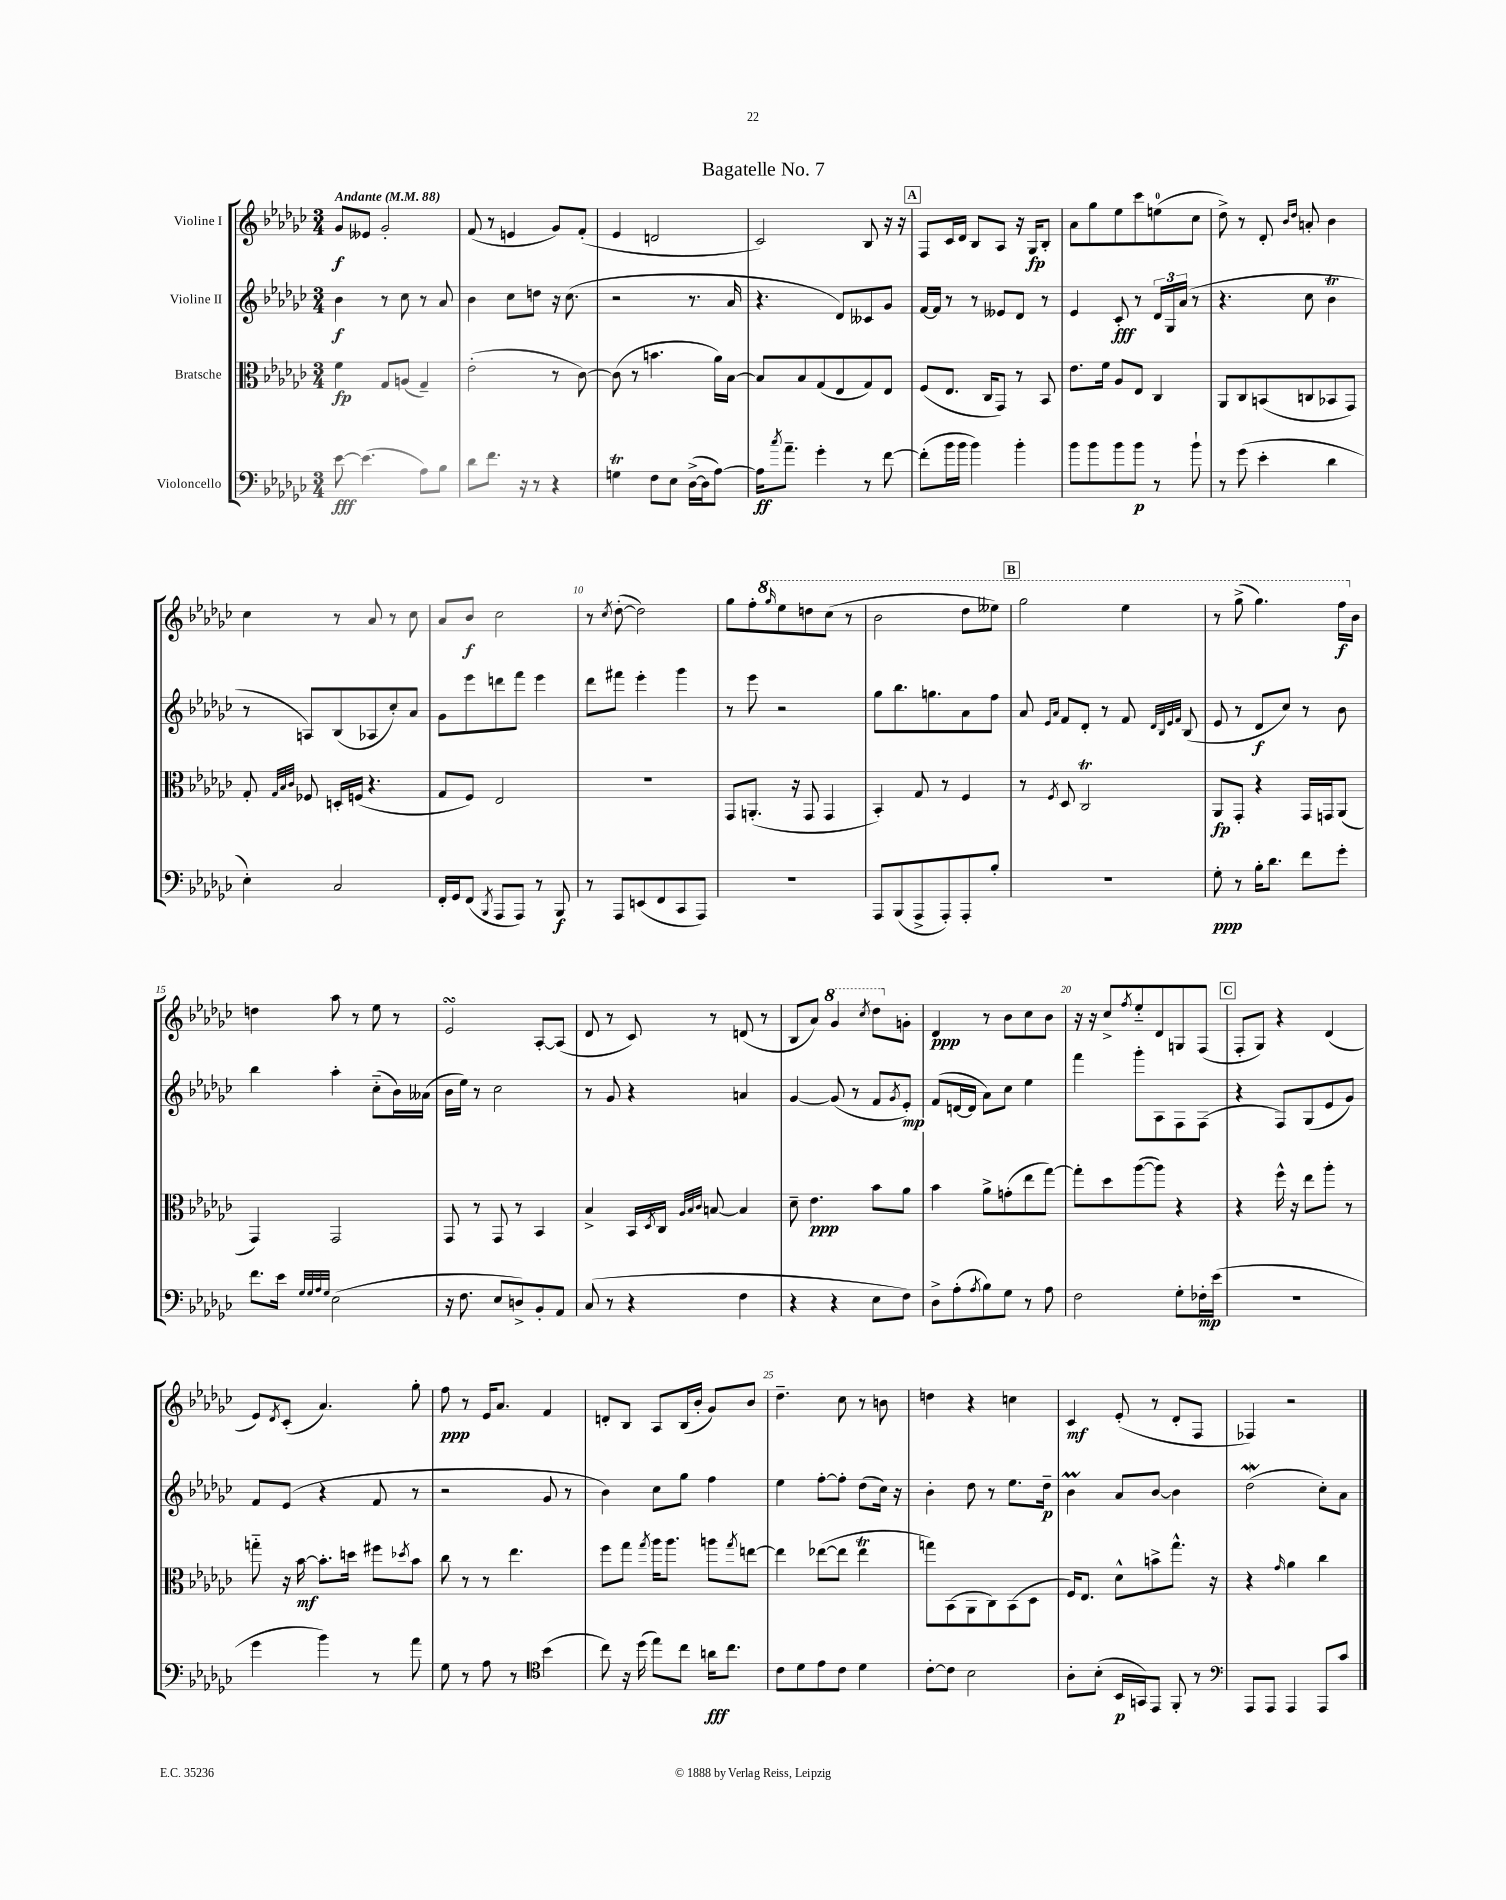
\header { title = "Bagatelle No. 7" }
<<
\new StaffGroup <<
\new Staff = "s0" \with { instrumentName = "Violine I" } {
    \clef treble \key ges \major \numericTimeSignature \time 3/4 \tempo "Andante" 4 = 88
    ges'8\f eeses'8 ges'2-. |
    f'8( r8 e'4 ges'8) f'8-.( |
    ees'4 d'2 |
    ces'2) bes8 r16 r16 |
    \mark \markup { \box "A" } f8 ces'16 des'16 bes8 aes8 r16 ges16\fp bes8-. |
    aes'8 ges''8 ees''8 ces'''8 e''8-0( ces''8 |
    des''8->) r8 des'8-. \grace { bes'16 des''16 } a'8-. bes'4 |
    ces''4 r8 aes'8 r8 ces''8 |
    aes'8 bes'8\f ces''2 |
    r8 \acciaccatura { ces''8 } des''8~-.( des''2) |
    ges''8 f''8-. \ottava #1 \grace { ges'''16 } ees'''8 d'''8 ces'''8( r8 |
    bes''2 des'''8 eeses'''8) |
    \mark \markup { \box "B" } ges'''2 ees'''4 |
    r8 ges'''8->( ges'''4.) f'''16\f \ottava #0 bes'16 |
    d''4 aes''8 r8 ees''8 r8 |
    ees'2\turn aes8~-. aes8( |
    des'8 r8 ces'8) r8 d'8( r8 |
    bes8 aes'8) \ottava #1 ges''4 \acciaccatura { ces'''8 } des'''8 \ottava #0 g'8-. |
    des'4\ppp r8 bes'8 ces''8 bes'8 |
    r16 r16 ces''8-> \acciaccatura { f''8 } ees''8-_ des'8 g8 f8( |
    \mark \markup { \box "C" } f8-. ges8) r4 des'4( |
    ees'8) \acciaccatura { des'8 } ces'8-.( aes'4.) ges''8-. |
    f''8\ppp r8 ees'16 aes'8. f'4 |
    d'8-. bes8 aes8 bes16( bes'16-. ges'8) bes'8 |
    des''4.-- ces''8 r8 b'8 |
    d''4 r4 c''4 |
    ces'4\mf ees'8-.( r8 des'8-. f8 |
    fes4) r2 \bar "|." |
}
\new Staff = "s1" \with { instrumentName = "Violine II" } {
    \clef treble \key ges \major \numericTimeSignature \time 3/4
    bes'4\f r8 ces''8 r8 aes'8 |
    bes'4 ces''8 d''8 r16 ces''8.( |
    r2 r8. aes'16 |
    r4. des'8) ceses'8 ges'8 |
    \mark \markup { \box "A" } f'16~ f'16 r8 r8 eeses'8 des'8 r8 |
    ees'4 ces'8-.\fff r8 \tuplet 3/2 { des'16 ges16 aes'16( } r8 |
    r4. ces''8 bes'4\trill |
    r8 a8) bes8( aes8 ces''8-.) aes'8 |
    ges'8 ees'''8 d'''8 f'''8 ees'''4 |
    des'''8 fis'''8 ees'''4-. ges'''4 |
    r8 ees'''8 r2 |
    ges''8 bes''8. g''8. aes'8 f''8 |
    \mark \markup { \box "B" } aes'8 \grace { ees'16 aes'16 } f'8 des'8-. r8 f'8 \grace { des'32 bes32 ees'32 f'32 } bes8( |
    ees'8 r8 des'8\f ces''8) r8 bes'8 |
    bes''4 aes''4-. ces''8-_( bes'16) aeses'16( |
    bes'16 ees''16) r8 ces''2 |
    r8 ges'8 r4 a'4 |
    ges'4~ ges'8( r8 f'8 \acciaccatura { ges'8 } ees'8-.\mp) |
    f'8( d'16~ d'16 aes'8) ces''8 ees''4 |
    f'''4 ges'''8-. aes8 f8 f8( |
    \mark \markup { \box "C" } r4 f8) ges8( ees'8 ges'8) |
    f'8 ees'8( r4 f'8 r8 |
    r2 ges'8 r8 |
    bes'4) ces''8 ges''8 f''4 |
    ees''4 f''8~-. f''8-. des''8( ces''16) r16 |
    bes'4-. des''8 r8 ees''8. des''16--\p |
    bes'4\prall aes'8 bes'8~ bes'4 |
    des''2\mordent( ces''8-.) aes'8 \bar "|." |
}
\new Staff = "s2" \with { instrumentName = "Bratsche" } {
    \clef alto \key ges \major \numericTimeSignature \time 3/4
    f'4\fp ges8 a8( ges4--) |
    ees'2-.( r8 ces'8~) |
    ces'8( r8 b'4. aes'16) bes16~ |
    bes8 bes8 ges8( ees8 ges8) ees8 |
    \mark \markup { \box "A" } f8( ees8. ces16 ges,8) r8 bes,8 |
    ees'8. f'16 aes8 ees8 ces4 |
    aes,8 ces8 b,8( c8 bes,8 ges,8) |
    ges8-. \grace { ges32 bes32 ces'32 } fes8 d16-. f16( r4. |
    ges8 f8) ees2 |
    R2. |
    ges,8 a,8.-.( r16 ges,8 ges,4 |
    bes,4-.) ges8 r8 f4 |
    \mark \markup { \box "B" } r8 \acciaccatura { f8 } des8 ces2\trill |
    aes,8\fp ges,8-. r4 ges,16 g,16 aes,8( |
    ges,4) ges,2 |
    ges,8 r8 ges,8 r8 bes,4 |
    bes4-> bes,16 \acciaccatura { des8 } ces16 \grace { aes32 bes32 ces'32 } b8~ b4 |
    des'8-- ees'4.\ppp bes'8 aes'8 |
    bes'4 aes'8-> g'8-.( ees''8 ges''8~) |
    ges''8-. des''8 aes''8~( aes''8) r4 |
    \mark \markup { \box "C" } r4 f''16-^ r16 ees''8 aes''8-. r8 |
    g''8-_ r16 bes'16~\mf bes'8.-. d''16 fis''8 \acciaccatura { des''8 } bes'8 |
    ces''8 r8 r8 ees''4. |
    f''8 ges''8 \acciaccatura { ges''8 } aes''16 aes''8. a''8 \acciaccatura { ges''8 } e''8~ |
    e''4 ees''8~( ees''8 ees''4\trill |
    g''8) bes,8( aes,8 ces8) bes,8( des8 |
    f16) ees8. des'8-^ b'8-> ges''8.-^ r16 |
    r4 \grace { ges'16 } aes'4 ces''4 \bar "|." |
}
\new Staff = "s3" \with { instrumentName = "Violoncello" } {
    \clef bass \key ges \major \numericTimeSignature \time 3/4
    ees'8~\fff ees'4.( aes8) bes8 |
    des'8 f'8. r16 r8 r4 |
    g4\trill f8 ees8 des16~->( des16 aes8~) |
    aes16\ff \acciaccatura { ces''8 } aes'8.-- ges'4-. r8 f'8~ |
    \mark \markup { \box "A" } f'8-.( bes'16 bes'16 bes'4) bes'4-. |
    bes'8 bes'8 bes'8 bes'8\p r8 bes'8-! |
    r8 ges'8( ees'4-. des'4 |
    ees4-.) ces2 |
    f,16-. ges,16 f,8( \acciaccatura { bes,,8 } aes,,8 aes,,8) r8 bes,,8\f |
    r8 aes,,8 e,8( f,8 ces,8 aes,,8) |
    R2. |
    aes,,8 bes,,8( aes,,8-> aes,,8-.) aes,,8-. bes8-. |
    \mark \markup { \box "B" } R2. |
    ges8-.\ppp r8 bes16-. des'8. f'8 ges'8-. |
    f'8. ees'16 \grace { ges32 ges32 aes32 ges32 } ees2( |
    r16 f8. ees8 d8->) bes,8-. aes,8 |
    ces8( r8 r4 f4 |
    r4 r4 ees8 f8) |
    des8-> aes8-.( \acciaccatura { aes8 } bes8) ges8 r8 aes8 |
    f2 ges8-. fes16-.\mp ees'16( |
    \mark \markup { \box "C" } r2. |
    ges'4 bes'4) r8 aes'8 |
    ges8 r8 aes8 r8 \clef tenor bes'4( |
    ces''8) r16 des''16( ees''8) ces''8 a'16\fff ces''8. |
    ces'8 des'8 ees'8 ces'8 des'4 |
    ces'8~-. ces'8 bes2 |
    aes8-. bes8-.( bes,16\p g,16) ees,8 f,8-. r8 |
    \clef bass aes,,8 aes,,8 aes,,4 aes,,8 ces'8 \bar "|." |
}
>>
>>
\layout { \context { \Score \override BarNumber.break-visibility = ##(#f #t #t) barNumberVisibility = #(every-nth-bar-number-visible 5) } }
